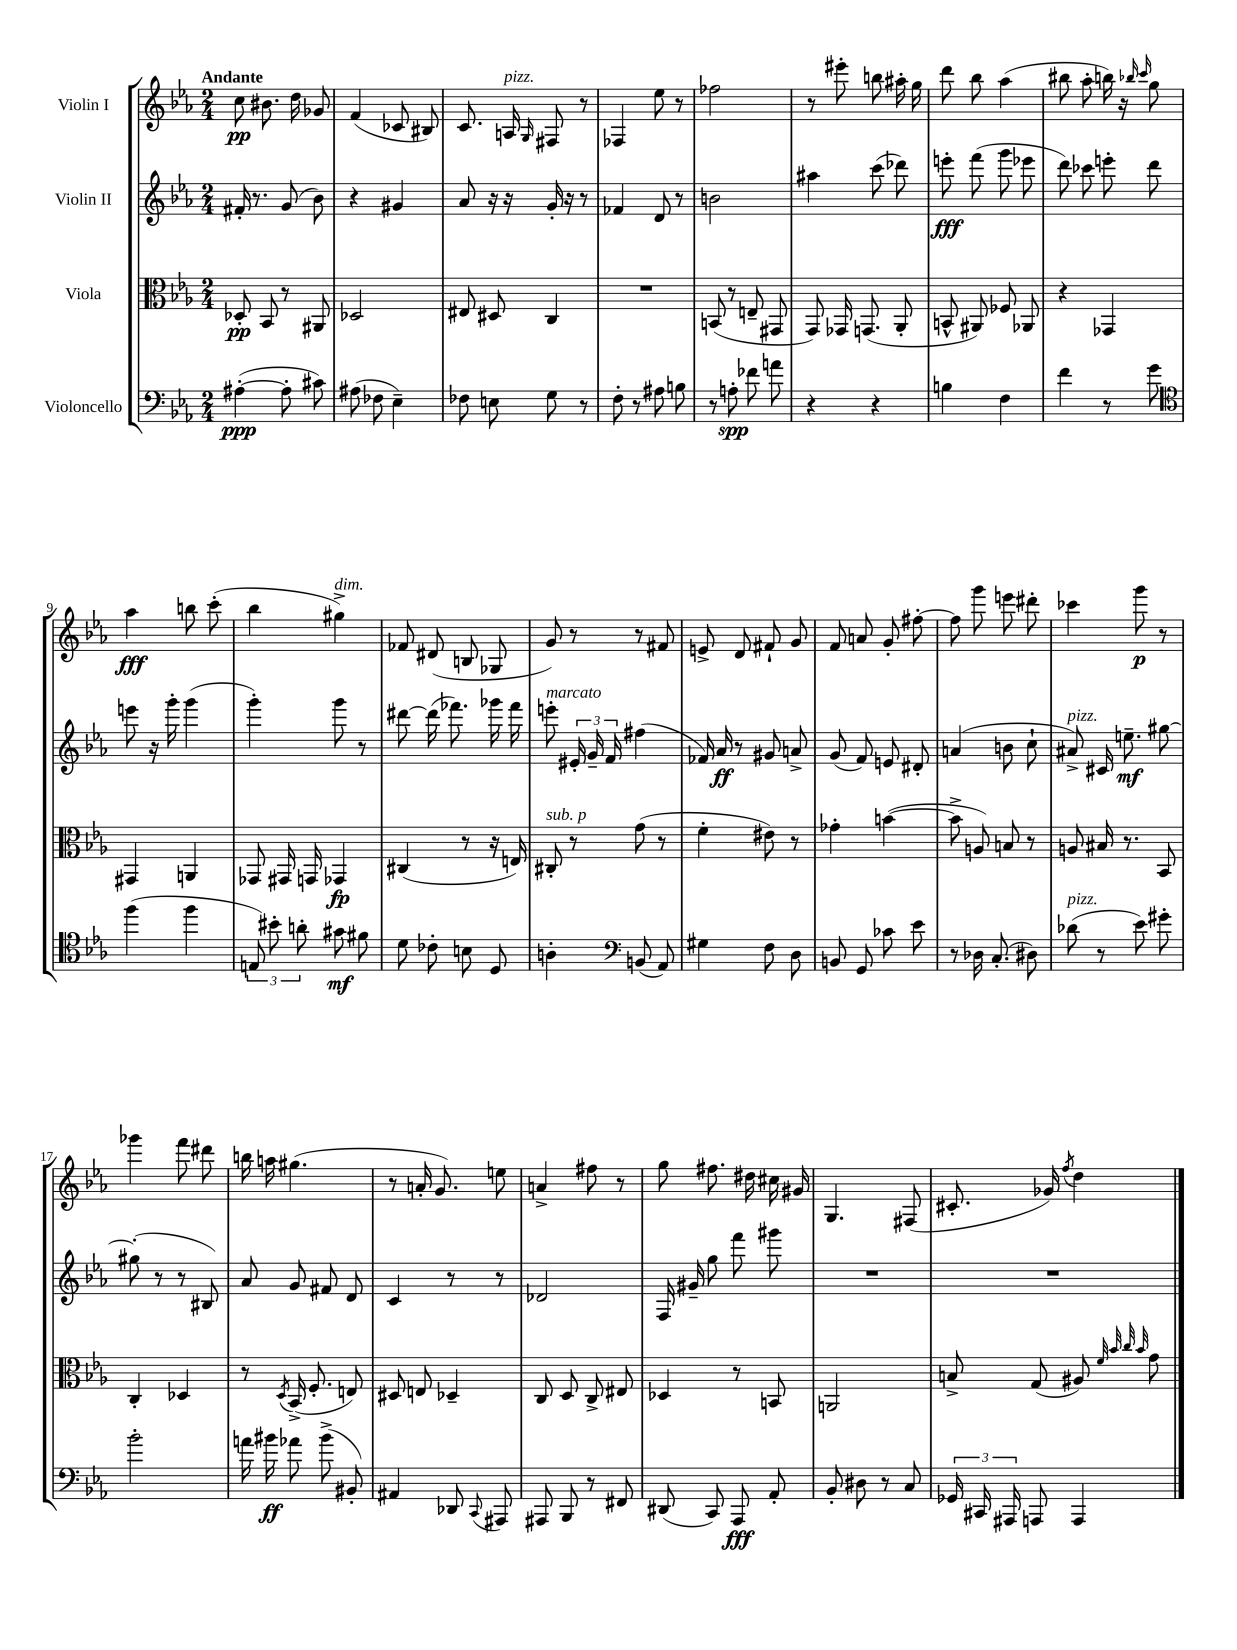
<<
\new StaffGroup <<
\new Staff = "s0" \with { instrumentName = "Violin I" } {
    \clef treble \key ees \major \numericTimeSignature \time 2/4 \tempo "Andante"
    \autoBeamOff c''8\pp bis'8. d''16 ges'8 |
    f'4( ces'8 bis8) |
    c'8. a16^\markup { \italic "pizz." } \grace { g16 } fis8 r8 |
    fes4 ees''8 r8 |
    fes''2 |
    r8 eis'''8-. b''8 ais''16-. g''16 |
    d'''8 bes''8 aes''4( |
    bis''8 aes''8-. b''16) r16 \grace { bes''16 c'''16 } g''8 |
    aes''4\fff b''8 c'''8-.( |
    bes''4 gis''4->^\markup { \italic "dim." }) |
    fes'8 dis'8( b8 ges8 |
    g'8) r8 r8 fis'8 |
    e'8-> d'8 fis'8-! g'8 |
    f'8 a'8 g'8-. fis''8~-. |
    fis''8 g'''8 e'''8 dis'''8-. |
    ces'''4 g'''8\p r8 |
    ges'''4 f'''8 dis'''8 |
    b''16 a''16 gis''4.( |
    r8 a'16-. g'8.) e''8 |
    a'4-> fis''8 r8 |
    g''8 fis''8. dis''16 cis''16 gis'16 |
    g4. fis8( |
    cis'8.-. ges'16) \acciaccatura { f''8 } d''4 \bar "|." |
}
\new Staff = "s1" \with { instrumentName = "Violin II" } {
    \clef treble \key ees \major \numericTimeSignature \time 2/4
    \autoBeamOff fis'16-. r8. g'8( bes'8) |
    r4 gis'4 |
    aes'8 r16 r16 g'16-. r16 r8 |
    fes'4 d'8 r8 |
    b'2 |
    ais''4 c'''8( des'''8) |
    e'''8-.\fff f'''8( g'''8 ees'''8 |
    d'''8) ces'''8 e'''8-. d'''8 |
    e'''8 r16 g'''16-. g'''4( |
    g'''4-.) g'''8 r8 |
    dis'''8~ dis'''16( fes'''8.) ges'''16 fes'''16 |
    e'''8-.^\markup { \italic "marcato" } \tuplet 3/2 { eis'16-. g'16-- f'16 } fis''4( |
    fes'16) aes'16\ff r8 gis'8 a'8-> |
    g'8( f'8) e'8 dis'8-. |
    a'4( b'8 c''8-! |
    ais'8->^\markup { \italic "pizz." }) cis'16 e''8.--\mf gis''8~ |
    gis''8-.( r8 r8 bis8) |
    aes'8 g'8 fis'8 d'8 |
    c'4 r8 r8 |
    des'2 |
    f16 gis'16-- g''8 f'''8 gis'''8 |
    R2 |
    R2 \bar "|." |
}
\new Staff = "s2" \with { instrumentName = "Viola" } {
    \clef alto \key ees \major \numericTimeSignature \time 2/4
    \autoBeamOff des8-.\pp bes,8 r8 ais,8 |
    des2 |
    eis8 dis8 c4 |
    R2 |
    b,8( r8 e8-- gis,8 |
    g,8) ges,16 g,8.( aes,8-. |
    b,8-^ ais,8) fes8 aes,8 |
    r4 ges,4 |
    gis,4 a,4 |
    ges,8 gis,16 g,16 ges,4\fp |
    cis4( r8 r16 e16) |
    cis8-.^\markup { \italic "sub. p" } r8 g'8( r8 |
    f'4-. eis'8) r8 |
    ges'4-. b'4~( |
    b'8-> a8) b8 r8 |
    a8 bis16 r8. bes,8 |
    c4-. des4 |
    r8 \acciaccatura { d8 } bes,16->( f8.-. e8) |
    dis8 e8 des4-- |
    c8 d8 c8-> eis8 |
    des4 r8 b,8 |
    a,2 |
    b8-> g8( ais8) \grace { f'32 bes'32 c''32 bes'32 } g'8 \bar "|." |
}
\new Staff = "s3" \with { instrumentName = "Violoncello" } {
    \clef bass \key ees \major \numericTimeSignature \time 2/4
    \autoBeamOff ais4~-.\ppp( ais8-. cis'8) |
    ais8( fes8 ees4--) |
    fes8 e8 g8 r8 |
    f8-. r8 ais8 b8 |
    r8 a8-.\spp fes'8 a'8 |
    r4 r4 |
    b4 f4 |
    f'4 r8 g'8 |
    \clef tenor f''4( f''4 |
    \tuplet 3/2 { e8) bis'8-. a'8-. } gis'8\mf fis'8 |
    d'8 ces'8-. b8 d8 |
    a4-. \clef bass b,8( aes,8) |
    gis4 f8 d8 |
    b,8 g,8 ces'8 ees'8 |
    r8 des16 c8.-.( dis8) |
    des'8^\markup { \italic "pizz." }( r8 ees'8) gis'8-. |
    bes'2-. |
    a'16 bis'16\ff aes'8 bis'8->( bis,8-.) |
    ais,4 des,8 \appoggiatura { c,8 } ais,,8 |
    ais,,8 bes,,8 r8 fis,8 |
    dis,8( c,8) aes,,8\fff aes,8-. |
    bes,8-. dis8 r8 c8 |
    \tuplet 3/2 { ges,16 cis,16 ais,,16 } a,,8 a,,4 \bar "|." |
}
>>
>>
